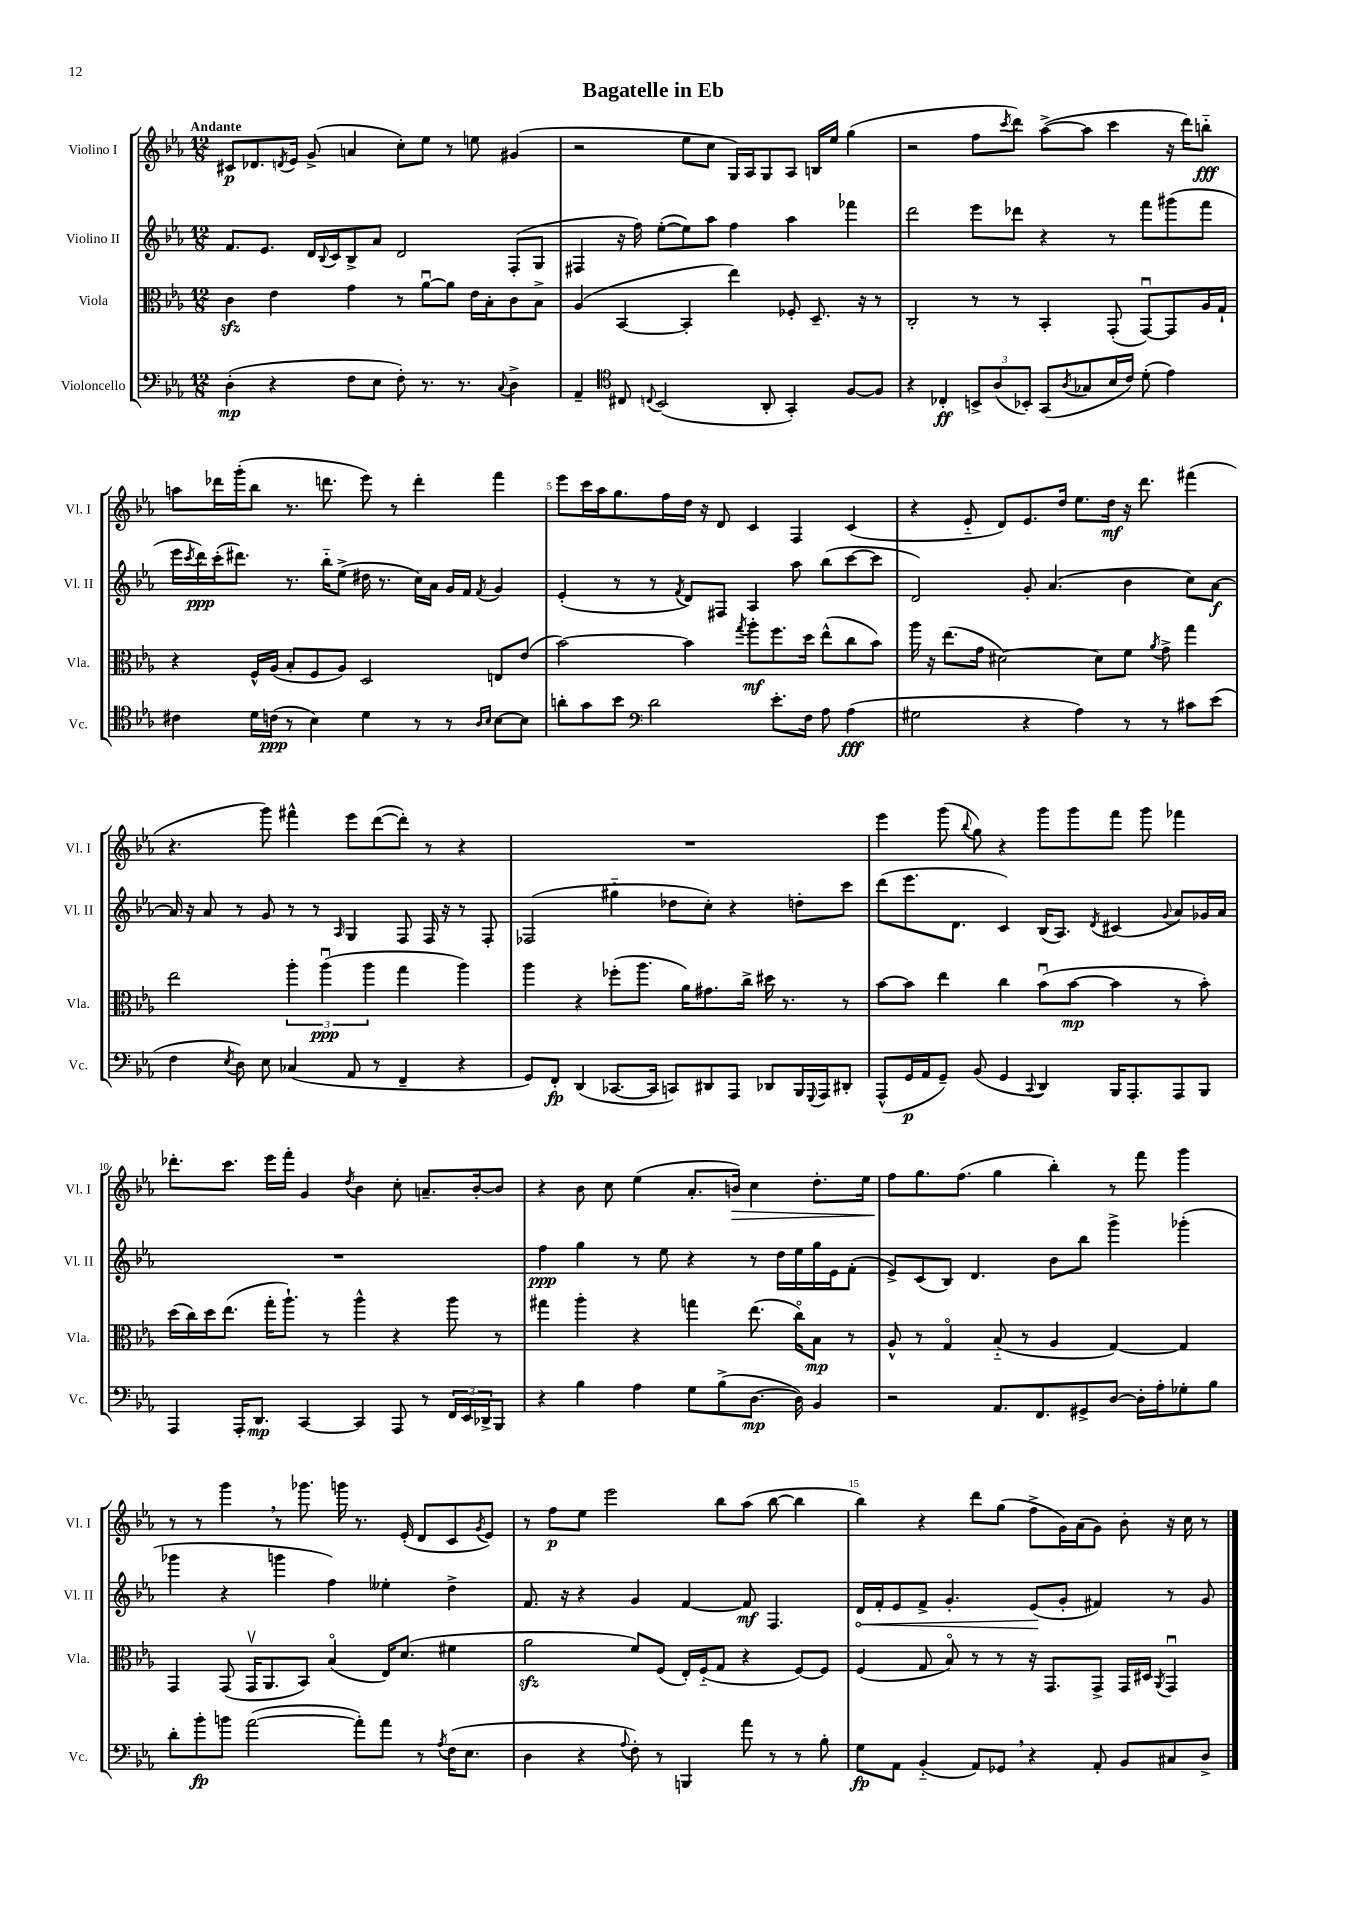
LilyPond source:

\header { title = "Bagatelle in Eb" }
<<
\new StaffGroup <<
\new Staff = "s0" \with { instrumentName = "Violino I" shortInstrumentName = "Vl. I" } {
    \clef treble \key ees \major \numericTimeSignature \time 12/8 \tempo "Andante"
    cis'8\p des'8. \acciaccatura { d'8 } ees'16 g'8->( a'4 c''8-.) ees''8 r8 e''8 gis'4( |
    r2 ees''8 c''8 g16) aes16 g8 aes8 b16 ees''16 g''4( |
    r2 f''8 \acciaccatura { c'''8 } d'''8) aes''8~->( aes''8 c'''4 r16 d'''16) b''8-_\fff |
    a''8 des'''16 g'''16-.( bes''8 r8. d'''8. ees'''8) r8 d'''4-. f'''4 |
    ees'''8 c'''16 aes''16 g''8. f''16 d''16 r16 d'8 c'4 f4 c'4( |
    r4 ees'8-_ d'8) ees'8. d''16 ees''8. d''16\mf r16 d'''8. fis'''4( |
    r4. g'''8) fis'''4-^ ees'''8 d'''8~( d'''8-.) r8 r4 |
    R1. |
    ees'''4 g'''8( \appoggiatura { bes''8 } g''8) r4 g'''8 g'''8 f'''8 g'''8 fes'''4 |
    des'''8.-. c'''8. ees'''16 f'''16-. g'4 \acciaccatura { d''8 } bes'4 c''8-. a'8.-- bes'16~-. bes'8 |
    r4 bes'8 c''8 ees''4( aes'8.-. b'16\>) c''4 d''8.-. ees''16 |
    f''8\! g''8. f''8.( g''4 bes''4-.) r8 f'''8 g'''4 |
    r8 r8 g'''4 \breathe r8 ges'''8. g'''16 r8. ees'16-.( d'8 c'8 \acciaccatura { g'8 } ees'8) |
    r8 f''8\p ees''8 ees'''2 bes''8 aes''8( bes''8~ bes''4 |
    bes''4) r4 d'''8 g''8( f''8-> g'16) aes'16( g'8) bes'8-. r16 c''16 r8 \bar "|." |
}
\new Staff = "s1" \with { instrumentName = "Violino II" shortInstrumentName = "Vl. II" } {
    \clef treble \key ees \major \numericTimeSignature \time 12/8
    f'8. ees'8. d'16 \appoggiatura { bes8 } c'16 bes8-> aes'8 d'2 f8-.( g8 |
    fis4 r16 f''16) ees''8~-.( ees''8) aes''8 f''4 aes''4 fes'''4 |
    d'''2 ees'''8 des'''8 r4 r8 f'''8 gis'''8( f'''8 |
    ees'''16 \acciaccatura { c'''8 } d'''16\ppp) c'''16-.( dis'''8.) r8. bes''16-_ ees''8->( dis''16 r8. c''16) aes'16 g'16 f'16 \acciaccatura { f'8 } g'4 |
    ees'4-.( r8 r8 \acciaccatura { f'8 } d'8) fis8 aes4 aes''8 bes''8( c'''8~ c'''8 |
    d'2) g'8-. aes'4.( bes'4 c''8) aes'8~\f |
    aes'16 r16 aes'8 r8 g'8 r8 r8 \grace { aes16 } g4 f8 f16 r16 r8 f8-. |
    fes2( gis''4-_ des''8 c''8-.) r4 d''8-. c'''8 |
    d'''8( ees'''8. d'8. c'4) bes16( aes8.) \acciaccatura { d'8 } cis'4( \appoggiatura { g'8 } aes'8) ges'16 aes'16 |
    R1. |
    f''4\ppp g''4 r8 ees''8 r4 r8 d''16 ees''16 g''16 ees'16 f'8-.( |
    ees'8->) c'8( bes8) d'4. bes'8 bes''8 g'''4-> ges'''4-.( |
    ges'''4 r4 g'''4 f''4) eeses''4-. d''4-> |
    f'8. r16 r4 g'4 f'4~ f'8\mf f4. |
    \once \override Hairpin.circled-tip = ##t d'16\< f'16-. ees'8 f'8-> g'4.-. ees'8\!( g'8-. fis'4) r8 g'8 \bar "|." |
}
\new Staff = "s2" \with { instrumentName = "Viola" shortInstrumentName = "Vla." } {
    \clef alto \key ees \major \numericTimeSignature \time 12/8
    c'4\sfz ees'4 g'4 r8 aes'8~\downbow aes'8 ees'16 bes16-. c'8 bes8-> |
    aes4( bes,4~ bes,4-. ees''4) fes8-. d8.-- r16 r8 |
    c2-. r8 r8 bes,4-. g,8-.( g,8~\downbow) g,8 aes16 g16-! |
    r4 f16-^ aes16( bes8-. f8 aes8) d2 e8 ees'8( |
    bes'2~) bes'4 \acciaccatura { g''8 } aes''8-.\mf f''8. d''16 ees''8-^( c''8 bes'8) |
    aes''16 r16 ees''8.( g'16 dis'2~) dis'8 f'8 \acciaccatura { aes'8 } g'8-> g''4 |
    ees''2 \tuplet 3/2 { aes''4-. aes''4\downbow\ppp( aes''4 } g''4 aes''4) |
    aes''4 r4 fes''8-.( aes''8. aes'16) gis'8. c''16-> dis''16 r8. r8 |
    bes'8~ bes'8 ees''4 c''4 bes'8\downbow( bes'8~\mp bes'4 r8 bes'8-.) |
    d''16( c''16) d''16 ees''8.( g''16-. aes''8.-!) r8 aes''4-^ r4 aes''8 r8 |
    gis''4 aes''4-. r4 g''4 ees''8.( c''16\flageolet) bes8\mp r8 |
    aes8-^ r8 g4\flageolet bes8-_( r8 aes4 g4~) g4 |
    g,4 g,8( g,16\upbow aes,8. bes,8) bes4\flageolet( ees16) d'8.( fis'4 |
    aes'2\sfz f'8) f8( ees16-.) f16-_( g8 r4 f8~) f8 |
    f4( g8 bes8\flageolet) r8 r8 r16 g,8. g,8-> g,16 dis16 \acciaccatura { aes,8 } g,4\downbow \bar "|." |
}
\new Staff = "s3" \with { instrumentName = "Violoncello" shortInstrumentName = "Vc." } {
    \clef bass \key ees \major \numericTimeSignature \time 12/8
    d4-.\mp( r4 f8 ees8 f8-.) r8. r8. \appoggiatura { c8 } d4-> |
    aes,4-- \clef tenor cis8 \appoggiatura { c8 } bes,2( aes,8-. g,4-.) f8~ f8 |
    r4 ces4-.\ff \tuplet 3/2 { b,8-> aes8( bes,8-.) } g,8( \acciaccatura { aes8 } ges8 bes16 c'16) d'8-.( ees'4) |
    cis'4 d'16 c'16\ppp( r8 bes4) d'4 r8 r8 \grace { aes16 bes16 } bes8~ bes8 |
    a'8-. g'8 bes'8 \clef bass d'2 ees'8.-. f16 aes8 aes4\fff( |
    gis2 r4 aes4) r8 r8 cis'8 ees'8( |
    f4 \acciaccatura { ees8 } d8) ees8 ces4( aes,8 r8 f,4-- r4 |
    g,8) f,8-.\fp d,4( ces,8.~ ces,16 c,8) dis,8 aes,,8 des,8 bes,,16 \appoggiatura { g,,8 } aes,,16 dis,8-. |
    aes,,8-^( g,16\p aes,16 g,8--) bes,8( g,4 \appoggiatura { c,8 } d,4) bes,,16 aes,,8.-. aes,,8 bes,,8 |
    aes,,4 aes,,16-. d,8.\mp c,4~ c,4 aes,,8 r8 \tuplet 3/2 { f,16 ees,16 des,16-> } bes,,8 |
    r4 bes4 aes4 g8 bes8->( d8.~\mp d16) bes,4 |
    r2 aes,8. f,8. gis,8-> d8~ d16-. aes16-. ges8-. bes8 |
    d'8-. bes'8-.\fp b'8 aes'2~( aes'8-.) aes'8 r8 \acciaccatura { aes8 } f16( ees8. |
    d4 r4 \appoggiatura { aes8 } f8-.) r8 b,,4 aes'8 r8 r8 bes8-. |
    g8\fp aes,8 bes,4-_( aes,8) ges,8 \breathe r4 aes,8-. bes,8 cis8 d8-> \bar "|." |
}
>>
>>
\layout { \context { \Score \override BarNumber.break-visibility = ##(#f #t #t) barNumberVisibility = #(every-nth-bar-number-visible 5) } }
